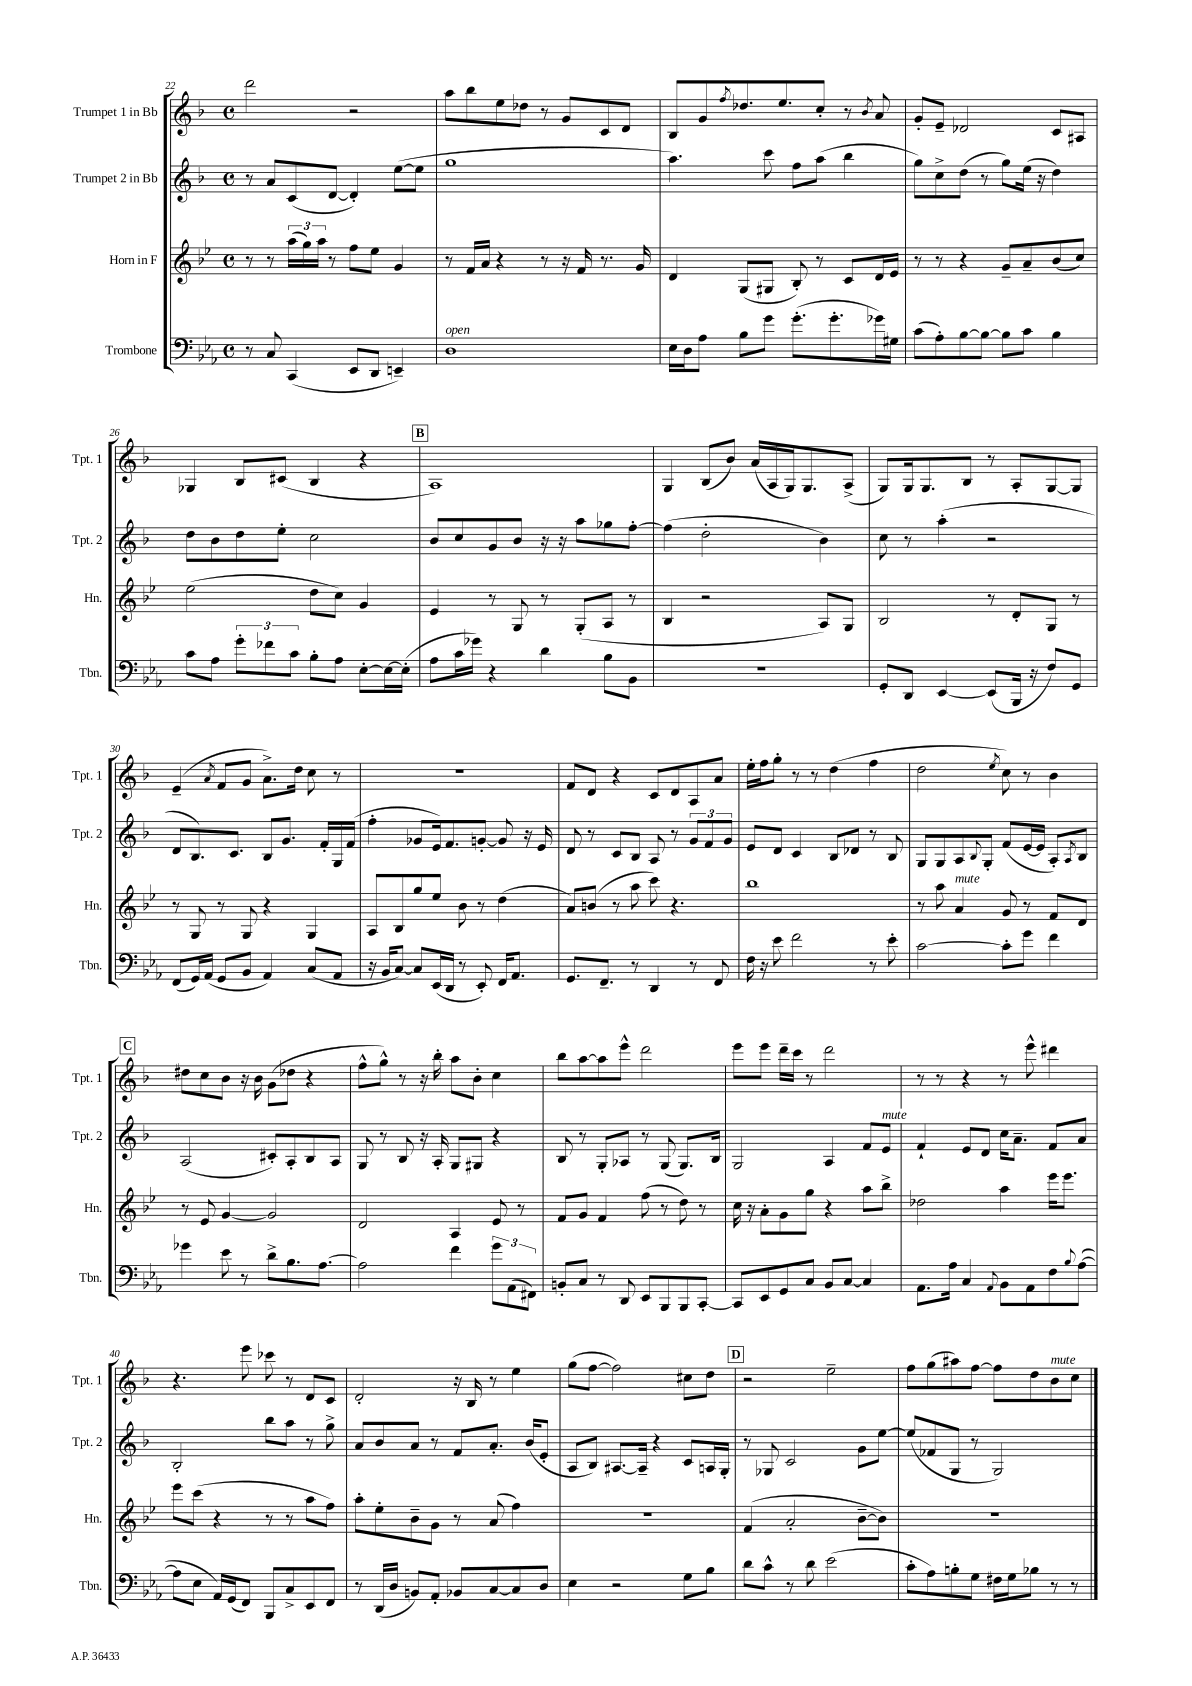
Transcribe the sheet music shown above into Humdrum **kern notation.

**kern	**kern	**kern	**kern
*staff4	*staff3	*staff2	*staff1
*clefF4	*clefG2	*clefG2	*clefG2
*k[b-e-a-]	*k[b-e-]	*k[b-]	*k[b-]
*M4/4	*M4/4	*M4/4	*M4/4
*met(c)	*met(c)	*met(c)	*met(c)
8r	8r	8r	2ddd\
8C/	8r	8a/L	.
(4CC/	(24aa\LL	(8c/	.
.	24gg\)	.	.
.	24aa\JJ	.	.
.	8r	[8d/J	.
8EE-/L	8ff\L	4d'/])	2r
8DD/J	8ee-\J	.	.
4EE~/)	4g/	([8ee\L	.
.	.	8ee\]J	.
=	=	=	=
1D	8r	1gg	8aa\L
.	16f/LL	.	8bb-\
.	16a/JJ	.	.
.	4r	.	8ee\
.	.	.	8dd-\J
.	8r	.	8r
.	16r	.	8g/L
.	16f/	.	.
.	8.r	.	8c/
.	.	.	8d/J
.	16g/	.	.
=	=	=	=
16E-\LL	4d/	4.aa\)	8B-/L
16D\J	.	.	.
8A-\J	.	.	8g/
.	.	.	8qff/
8B-\L	(8G/L	.	8.dd-/
8g\J	8G#/J	8ccc\	.
.	.	.	8.ee/
(8.g'\L	8B-'/)	8ff\L	.
.	8r	(8aa\J	8cc'/J
8.g'\	.	.	.
.	8c/L	4bb-\	8r
.	.	.	8qb-/
16g-\L)	16d/L	.	8a/
16G#\JJ	16e-/JJ	.	.
=	=	=	=
(8c\L	8r	8gg\L)	8g'/L
8A-'\)	8r	8cc^\	8e~/J
[8B-\	4r	(8dd\J	2d-/
8B-\_J	.	8r	.
8B-\]L	8g~/L	8gg\L)	.
8c\J	8a~/	(16ee\Jk	.
.	.	16r	.
4B-\	(8b-/	4dd\)	8c/L
.	8cc/J)	.	8A#/J
=	=	=	=
8c\L	(2ee-\	8dd\L	4G-/
8A-\J	.	8b-\	.
12g'\L	.	8dd\	8B-/L
12f-\	.	.	.
.	.	8ee'\J	(8c#/J
12c\J	.	.	.
8B-'\L	8dd\L	2cc\	4B-/
8A-\J	8cc\J)	.	.
[8E-'\L	4g/	.	4r
16E-\_L	.	.	.
(16E-'\]JJ	.	.	.
=	=	=	=
8A-\L	4e-/	8b-/L	1A)
16c\L	.	8cc/	.
16g-\JJ)	.	.	.
4r	8r	8g/	.
.	8G/	8b-/J	.
4d\	8r	16r	.
.	.	16r	.
.	(8G'/L	8aa\L	.
8B-\L	8A/J	8gg-\	.
8BB-\J	8r	[8ff'\J	.
=	=	=	=
1r	4B-/	(4ff\]	4G/
.	2r	2dd'\	(8B-/L
.	.	.	8b-/J)
.	.	.	(16a/LL
.	.	.	16A/
.	.	.	16G/J)
.	.	.	8.G/
.	8A/L)	4b-\)	.
.	8G/J	.	(8A^/J
=	=	=	=
8GG'/L	2B-/	8cc\	8G/L)
8DD/J	.	8r	16G/k
.	.	.	8.G/
[4EE-/	.	(4aa'\	.
.	.	.	8B-/J
(8EE-/]L	8r	2r	8r
16BBB-/Jk	8d'/L	.	8A'/L
16r	.	.	.
8F/L)	8G/J	.	[8G/
8GG/J	8r	.	8G/]J
=	=	=	=
(8FF/L	8r	8d/L	(4e~/
16GG/L)	8G/	8.B-/)	.
(16AA-/JJ	.	.	.
.	.	.	8qa/
8GG/L	8r	.	8f/L
.	.	8.c/J	.
8BB-/J	8G/	.	8g/J
4AA-/)	4r	8B-/L	8.a^\L)
.	.	8.g/J	.
.	.	.	16dd\Jk
(8C/L	4G/	.	8cc\
.	.	16f'/LL	.
8AA-/J	.	16G/	8r
.	.	(16f/JJ	.
=	=	=	=
16r	8A/L	4ff'\	1r
16BB-/LK	.	.	.
[8C/J)	8B-/	.	.
8C/]L	8gg/	8g-/L	.
(16EE-/L	8ee-/J	16e/k)	.
16DD/JJ	.	8.f/	.
8r	8b-\	.	.
8EE-'/)	8r	[8g'/J	.
16FF/LK	(4dd\	8g/]	.
8.AA-/J	.	.	.
.	.	16r	.
.	.	16e/	.
=	=	=	=
8.GG/L	8a/L)	8d/	8f/L
.	(8b/J	8r	8d/J
8.FF~/J	.	.	.
.	8r	8c/L	4r
8r	8aa\	8B-/J	.
4DD/	8ccc\)	8A/	8c/L
.	4.r	8r	8d/
8r	.	12g/L	8A/
.	.	12f/	.
8FF/	.	.	8a/J
.	.	12g/J	.
=	=	=	=
16F\	1bb-	8e/L	16ee'\LL
16r	.	.	16ff\J
8e-\	.	8d/J	8gg'\J
2f\	.	4c/	8r
.	.	.	8r
.	.	8B-/L	(4dd\
.	.	8d-/J	.
8r	.	8r	4ff\
8e-'\	.	8B-/	.
=	=	=	=
[2c\	8r	8G/L	2dd\
.	8aa\	8G/	.
.	4a/	8A/	.
.	.	8qqB-/	.
.	.	8G'/J	.
.	.	.	8qee/
8c'\]L	8g/	(8f/L	8cc\)
8g\J	8r	[16e/L	8r
.	.	16e/]JJ	.
4f\	8f/L	8A'/L)	4b-\
.	.	8qA/	.
.	8d/J	8B-/J	.
=	=	=	=
4g-\	8r	(2A/	8dd#\L
.	8e-/	.	8cc\
8e-\	[4g/	.	8b-\J
8r	.	.	16r
.	.	.	16b-\
8d^\L	2g/]	8c#'/L)	(8g\L
8.B-\	.	8A'/	8dd-\J
.	.	8B-/	4r
[8.A-\J	.	.	.
.	.	8A/J	.
=	=	=	=
2A-\]	2d/	8G/	8ff^^\L
.	.	8r	8gg^^\J)
.	.	8B-/	8r
.	.	16r	16r
.	.	16A'/	16bb-'\
4f\	4A/	8G/L	8aa\L
.	.	8G#/J	8b-'\J
12g\L	8e-/	4r	4cc\
(12AA-\	.	.	.
.	8r	.	.
12FF#\J)	.	.	.
=	=	=	=
8BB'/L	8f/L	8B-/	8bb-\L
8C/J	8g/J	8r	[8aa\
8r	4f/	8G'/L	8aa\]
8DD/	.	8A-/J	8eee^^\J
8EE-/L	(8ff\	8r	2ddd\
8BBB-/	8r	(8G/	.
8BBB-/	8dd\)	8.G/L)	.
[8CC'/J	8r	.	.
.	.	16B-/Jk	.
=	=	=	=
8CC/]L	16cc\	2G/	8eee\L
.	16r	.	.
8EE-/	8a'\L	.	8eee\J
8GG/	8g\	.	16ddd~\LL
.	.	.	16ccc\JJ
8C/J	8gg\J	.	8r
8BB-/L	4r	4A/	2ddd\
[8C/J	.	.	.
4C/]	8aa\L	8f/L	.
.	8bb-^\J	8e/J	.
=	=	=	=
8.AA-\L	2dd-\	4f`/	8r
.	.	.	8r
16A-\Jk	.	.	.
4C/	.	8e/L	4r
.	.	8d/J	.
8qqAA-/	.	.	.
8BB-\L	4aa\	16cc\LK	8r
.	.	8.a~\J	.
8AA-\	.	.	8eee^^\
8F\	16eee-\LK	8f/L	4ddd#\
.	8.eee-\J	.	.
8qqB-/	.	.	.
([8A-\J	.	8a/J	.
=	=	=	=
8A-\]L	8eee-\L	2B-'/	4.r
8E-\J	(8ccc\J	.	.
16AA-/LL)	4r	.	.
(16GG/J	.	.	.
8FF/J)	.	.	8eee\
8BBB-/L	8r	8bb-\L	8ccc-\
8C^/	8r	8aa\J	8r
8EE-/	8aa\L	8r	8d/L
8FF/J	8ff\J)	8gg^\	8c/J
=	=	=	=
8r	8aa'\L	8a/L	2d'/
(16DD/LL	8ee-'\	8b-/	.
16D/JJ	.	.	.
8BB/L)	8b-~\	8a/J	.
8AA-'/J	8g\J	8r	.
8BB-/L	8r	8f/L	16r
.	.	.	16B-/
[8C/	(8a/	8.a'/J	8r
8C/]	4ff\)	.	4ee\
.	.	(16b-/LK	.
8D/J	.	8e'/J	.
=	=	=	=
4E-\	1r	8A/L	(8gg\L
.	.	8B-/J)	[8ff\J
2r	.	[8.A#/L	2ff\])
.	.	16A#~/]Jk	.
.	.	4r	.
8G\L	.	8c/L	8cc#\L
8B-\J	.	16A/L	8dd\J
.	.	16G'/JJ	.
=	=	=	=
8d\L	(4f/	8r	2r
8c^^\J	.	8G-/	.
8r	2a'/	2c/	.
8d\	.	.	.
(2e-\	.	.	2ee~\
.	[8b-~\L	8g\L	.
.	8b-\]J)	[8ee\J	.
=	=	=	=
8c'\L	1r	(8ee/]L	8ff\L
8A-\)	.	8f-/	(8gg\
8B'\	.	8G/J	8aa#\)
8G\J	.	8r	[8ff\J
16F#\LL	.	2G/)	8ff\]L
16G\J	.	.	.
8B-\J	.	.	8dd\
8r	.	.	8b-\
8r	.	.	8cc\J
==	==	==	==
*-	*-	*-	*-
